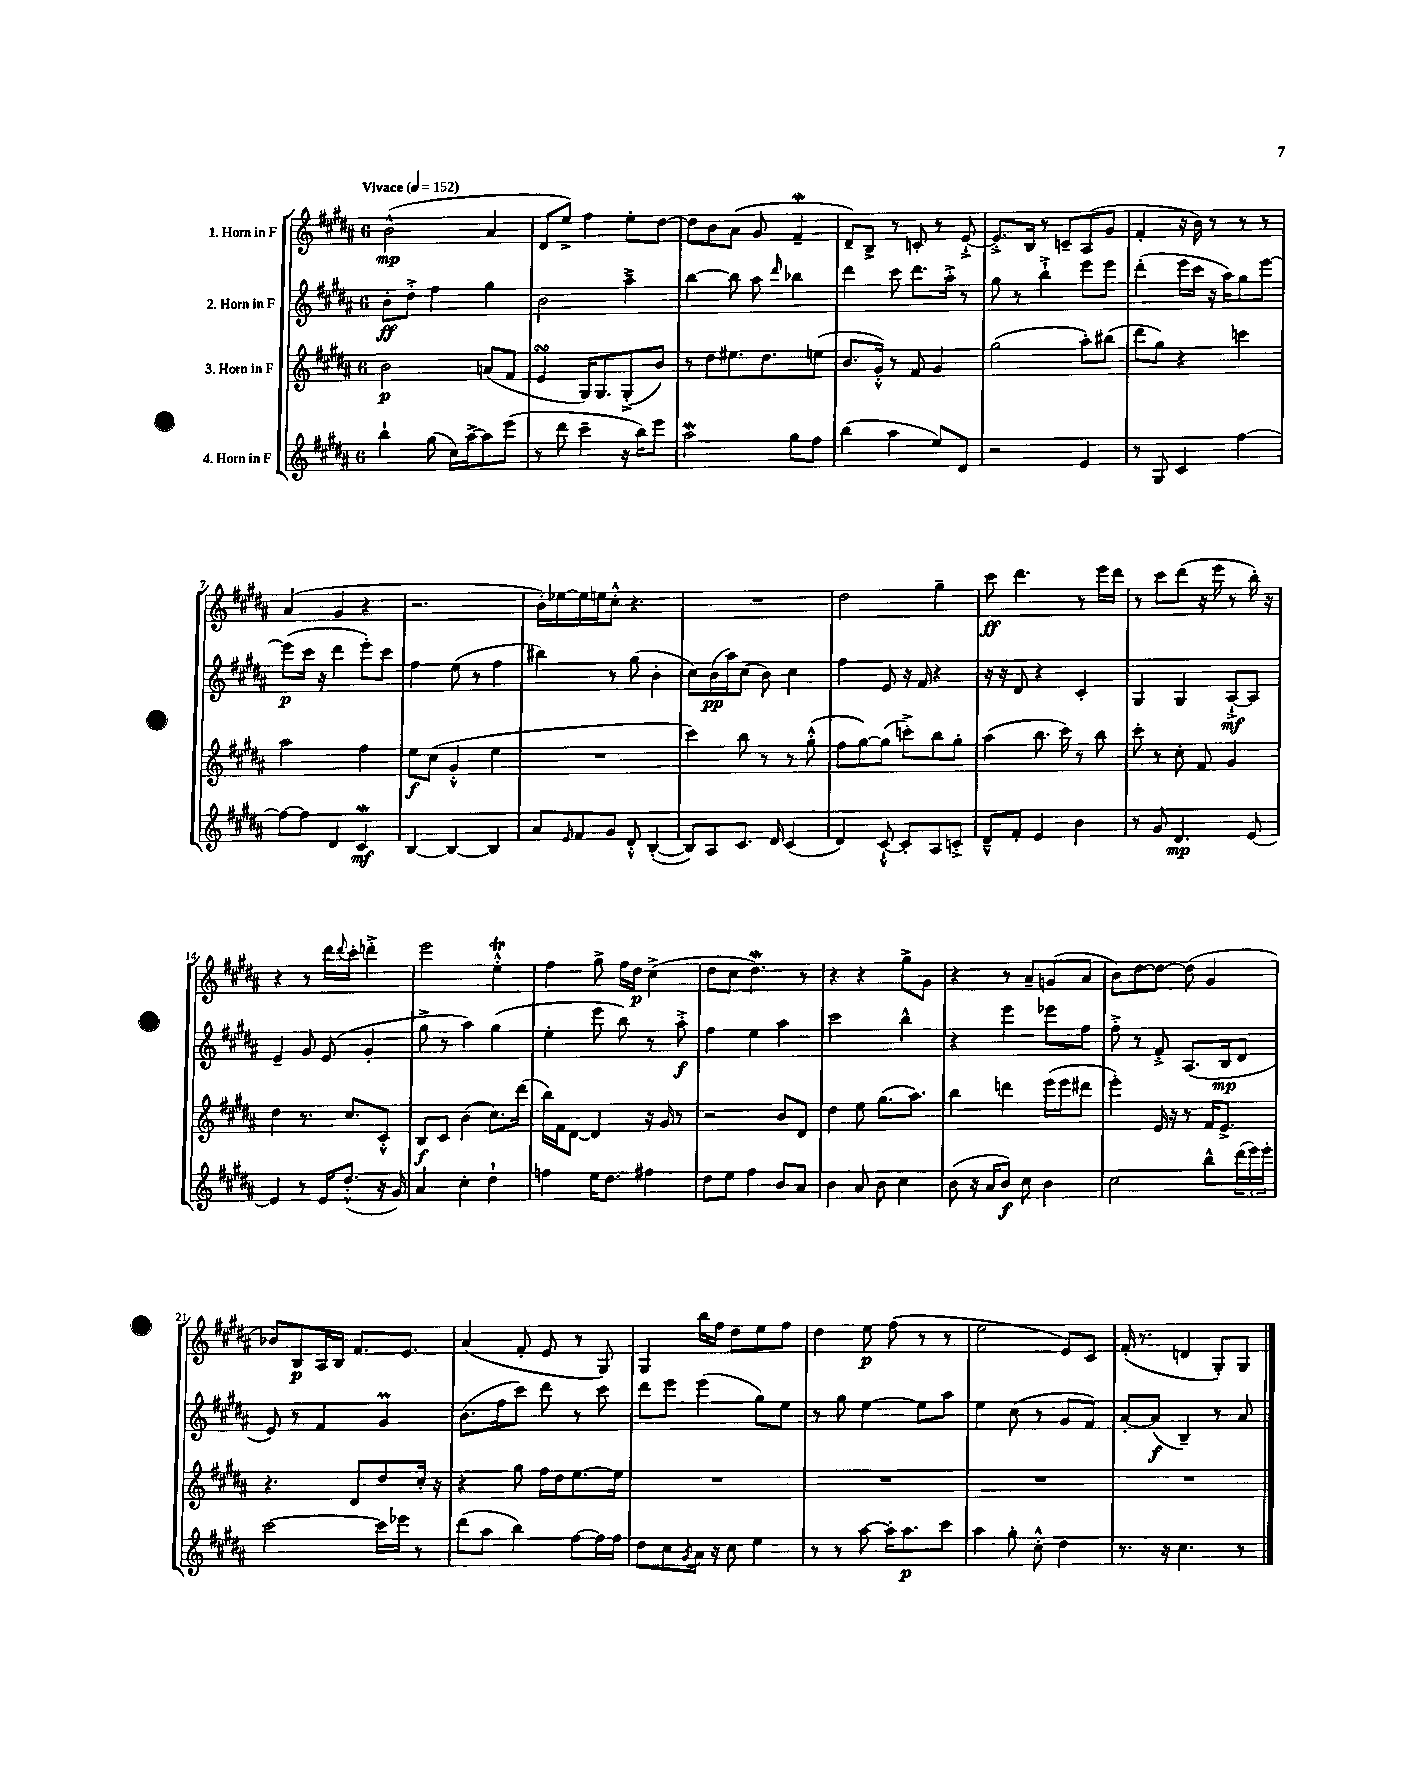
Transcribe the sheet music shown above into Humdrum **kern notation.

**kern	**kern	**kern	**kern
*staff4	*staff3	*staff2	*staff1
*clefG2	*clefG2	*clefG2	*clefG2
*k[f#c#g#d#a#]	*k[f#c#g#d#a#]	*k[f#c#g#d#a#]	*k[f#c#g#d#a#]
*M6/8	*M6/8	*M6/8	*M6/8
*MM152	*MM152	*MM152	*MM152
4bb`	2b	8b'	(2b^^
.	.	8dd#'^	.
(8gg#	.	4ff#	.
16cc#)	.	.	.
[16aa#^	.	.	.
8aa#]	(8a	4gg#	4a#
(8eee	8f#	.	.
=	=	=	=
8r	4e	2b	8d#
8ddd#	.	.	8ee^)
4ccc#~	16G#)	.	4ff#
.	8.G#	.	.
16r	(8G#'^	4aa#~^	8ee'
16bb)	.	.	.
8eee	8b)	.	[8dd#
=	=	=	=
2aa#	8r	[4bb	8dd#]
.	8dd#	.	8b
.	8.ee#	8bb]	(8a#
.	.	8aa#	8g#
.	8.dd#	.	.
.	.	16qqddd#	.
8gg#	.	4bb-	4f#~
8ff#	(8ee	.	.
=	=	=	=
(4bb	8.b	4ddd#	8d#~)
.	.	.	8B^
.	16g#'^^)	.	.
4aa#	8r	8ccc#	8r
.	8f#	8.ddd#	8c'
8ee)	4g#	.	8r
.	.	16aa#'^	.
8d#	.	8r	[8e`^
=	=	=	=
2r	(2gg#	8gg#	8.e'^]
.	.	8r	.
.	.	.	16B
.	.	4bb`^	8r
.	.	.	8c~
4e	8aa#')	8eee	(8A#
.	(8bb#	8eee	8g#
=	=	=	=
8r	8ddd#	(4ddd#'	4f#'
8G#	8gg#)	.	.
4c#	4r	16eee	16r
.	.	16ccc#	16b)
.	.	16r	8r
.	.	16aa#)	.
[4ff#	4ccc	8gg#	8r
.	.	[8eee	8r
=	=	=	=
8ff#_	2aa#	(8eee]	(4a#
8ff#]	.	16ccc#	.
.	.	16r	.
4d#	.	4ddd#	4g#
4c#	4ff#	8eee')	4r
.	.	8ccc#	.
=	=	=	=
[4B	8ee	4ff#	2.r
.	(8cc#	.	.
4B_	4g#'^^	(8ee	.
.	.	8r	.
4B]	4ee	4ff#	.
=	=	=	=
8a#	2.r	4bb#)	16b')
.	.	.	[16ee-
16qqe	.	.	.
8f#	.	.	16ee-]
.	.	.	16ee
8g#	.	8r	8cc#'^^
8d#'^^	.	(8gg#	4.r
([4B'	.	4b'	.
=	=	=	=
8B])	4ccc#)	8cc#)	2.r
8A#	.	(16b	.
.	.	16aa#)	.
8.c#	8bb	(8cc#	.
.	8r	8b)	.
16d#	.	.	.
(4c#	8r	4cc#	.
.	(8gg#'^^	.	.
=	=	=	=
4d#)	8ff#	4ff#	2dd#
.	[8gg#)	.	.
[8c#`^^	(8gg#]	8e	.
8c#']	8ccc'^)	16r	.
.	.	16f#	.
8A#	8bb	4r	4gg#~
8c'^	8gg#'	.	.
=	=	=	=
8d#~^^	(4aa#	16r	8ccc#
.	.	16r	.
8f#'	.	8d#	4.ddd#
4e	8.bb	4r	.
.	16ccc#)	.	.
4b	8r	4c#'	8r
.	8bb	.	16eee
.	.	.	16ddd#
=	=	=	=
8r	8ccc#'	4G#	8r
8g#	8r	.	8ccc#
4.d#	8cc#'	4G#	(8ddd#
.	8f#	.	16r
.	.	.	16eee
.	4g#	[8A#`^	8r
[8e	.	8A#]	16bb')
.	.	.	16r
=	=	=	=
4e]	4dd#	4e~	4r
8r	8.r	8g#	8r
16e	.	(8e	16ddd#
.	.	.	8qqddd#
(8.dd#'^^	8.cc#	.	16ccc#'
.	.	4g#'	4ddd'^
16r	8c#'^^	.	.
16g#)	.	.	.
=	=	=	=
4a#	8B	8gg#^	2eee
.	8c#	8r	.
4cc#'	(4b	4aa#)	.
4dd#`	8.cc#)	(4gg#	4ee'^^
.	(16ddd#	.	.
=	=	=	=
4ff	16bb)	4ee'	4ff#
.	16f#	.	.
.	[8d#	.	.
16ee	4d#]	8eee	8gg#^
8.dd#	.	.	.
.	.	8bb)	16ff#
.	.	.	16dd#
4ff#	16r	8r	(4cc#^
.	16g#	.	.
.	8r	8aa#'^	.
=	=	=	=
8dd#	2r	4ff#	8dd#
8ee	.	.	8cc#
4ff#	.	4ee	4.dd#)
8b	8b	4aa#	.
8a#	8d#	.	8r
=	=	=	=
4b	4dd#	2ccc#	4r
8a#	8ee	.	4r
8b	(8.gg#	.	.
4cc#	.	4bb^^	8gg#^
.	8.aa#)	.	.
.	.	.	8g#
=	=	=	=
(8b	4bb	4r	4r
16r	.	.	.
16a#	.	.	.
8b)	4ddd	4eee	8r
8cc#	.	.	8a#~
4b	(16eee	8eee-	(8g
.	16eee	.	.
.	8ddd#	8ff#	8a#
=	=	=	=
2cc#	4eee')	8ff#'^	8b)
.	.	8r	[8dd#
.	16e	8f#'^	8dd#_
.	16r	.	.
.	8r	(8.A#	(8dd#]
8bb^^	16f#	.	4g#
.	8.e^	16B	.
(24ddd#	.	8d#	.
24eee)	.	.	.
24eee'	.	.	.
=	=	=	=
[2ccc#	4.r	8e)	8b-)
.	.	8r	8B
.	.	4f#	16A#
.	.	.	16B
.	8d#	.	8.f#
16ccc#]	8dd#	4g#	.
16eee-	.	.	8.e
8r	16cc#'	.	.
.	16r	.	.
=	=	=	=
(8ddd#	4r	(8.b	(4a#
8aa#	.	.	.
.	.	16ff#	.
4bb)	8gg#	8ccc#)	8f#'
.	16ff#	8ddd#	8e
.	16dd#	.	.
[8ff#	[8.ee	8r	8r
16ff#]	.	8ccc#	8G#)
16ff#	16ee]	.	.
=	=	=	=
8dd#	2.r	8ddd#	4G#
8cc#	.	8eee	.
8qg#	.	.	.
16a#	.	(4eee	16bb
16r	.	.	16ff#
8cc#	.	.	8dd#
4ee	.	8gg#)	8ee
.	.	8ee	8ff#
=	=	=	=
8r	2.r	8r	4dd#
8r	.	8gg#	.
[8aa#	.	[4ee	8ee
16aa#']	.	.	(8ff#
8.aa#	.	.	.
.	.	8ee]	8r
8ccc#	.	8aa#	8r
=	=	=	=
4aa#	2.r	4ee	2ee
8gg#'	.	(8cc#	.
8cc#'^^	.	8r	.
4dd#	.	8g#	8e)
.	.	8f#)	8c#
=	=	=	=
8.r	2.r	[8a#'	(16f#'
.	.	.	8.r
.	.	(8a#]	.
16r	.	.	.
4.cc#	.	4B~)	4d
.	.	8r	8G#')
8r	.	8a#	8G#
==	==	==	==
*-	*-	*-	*-
